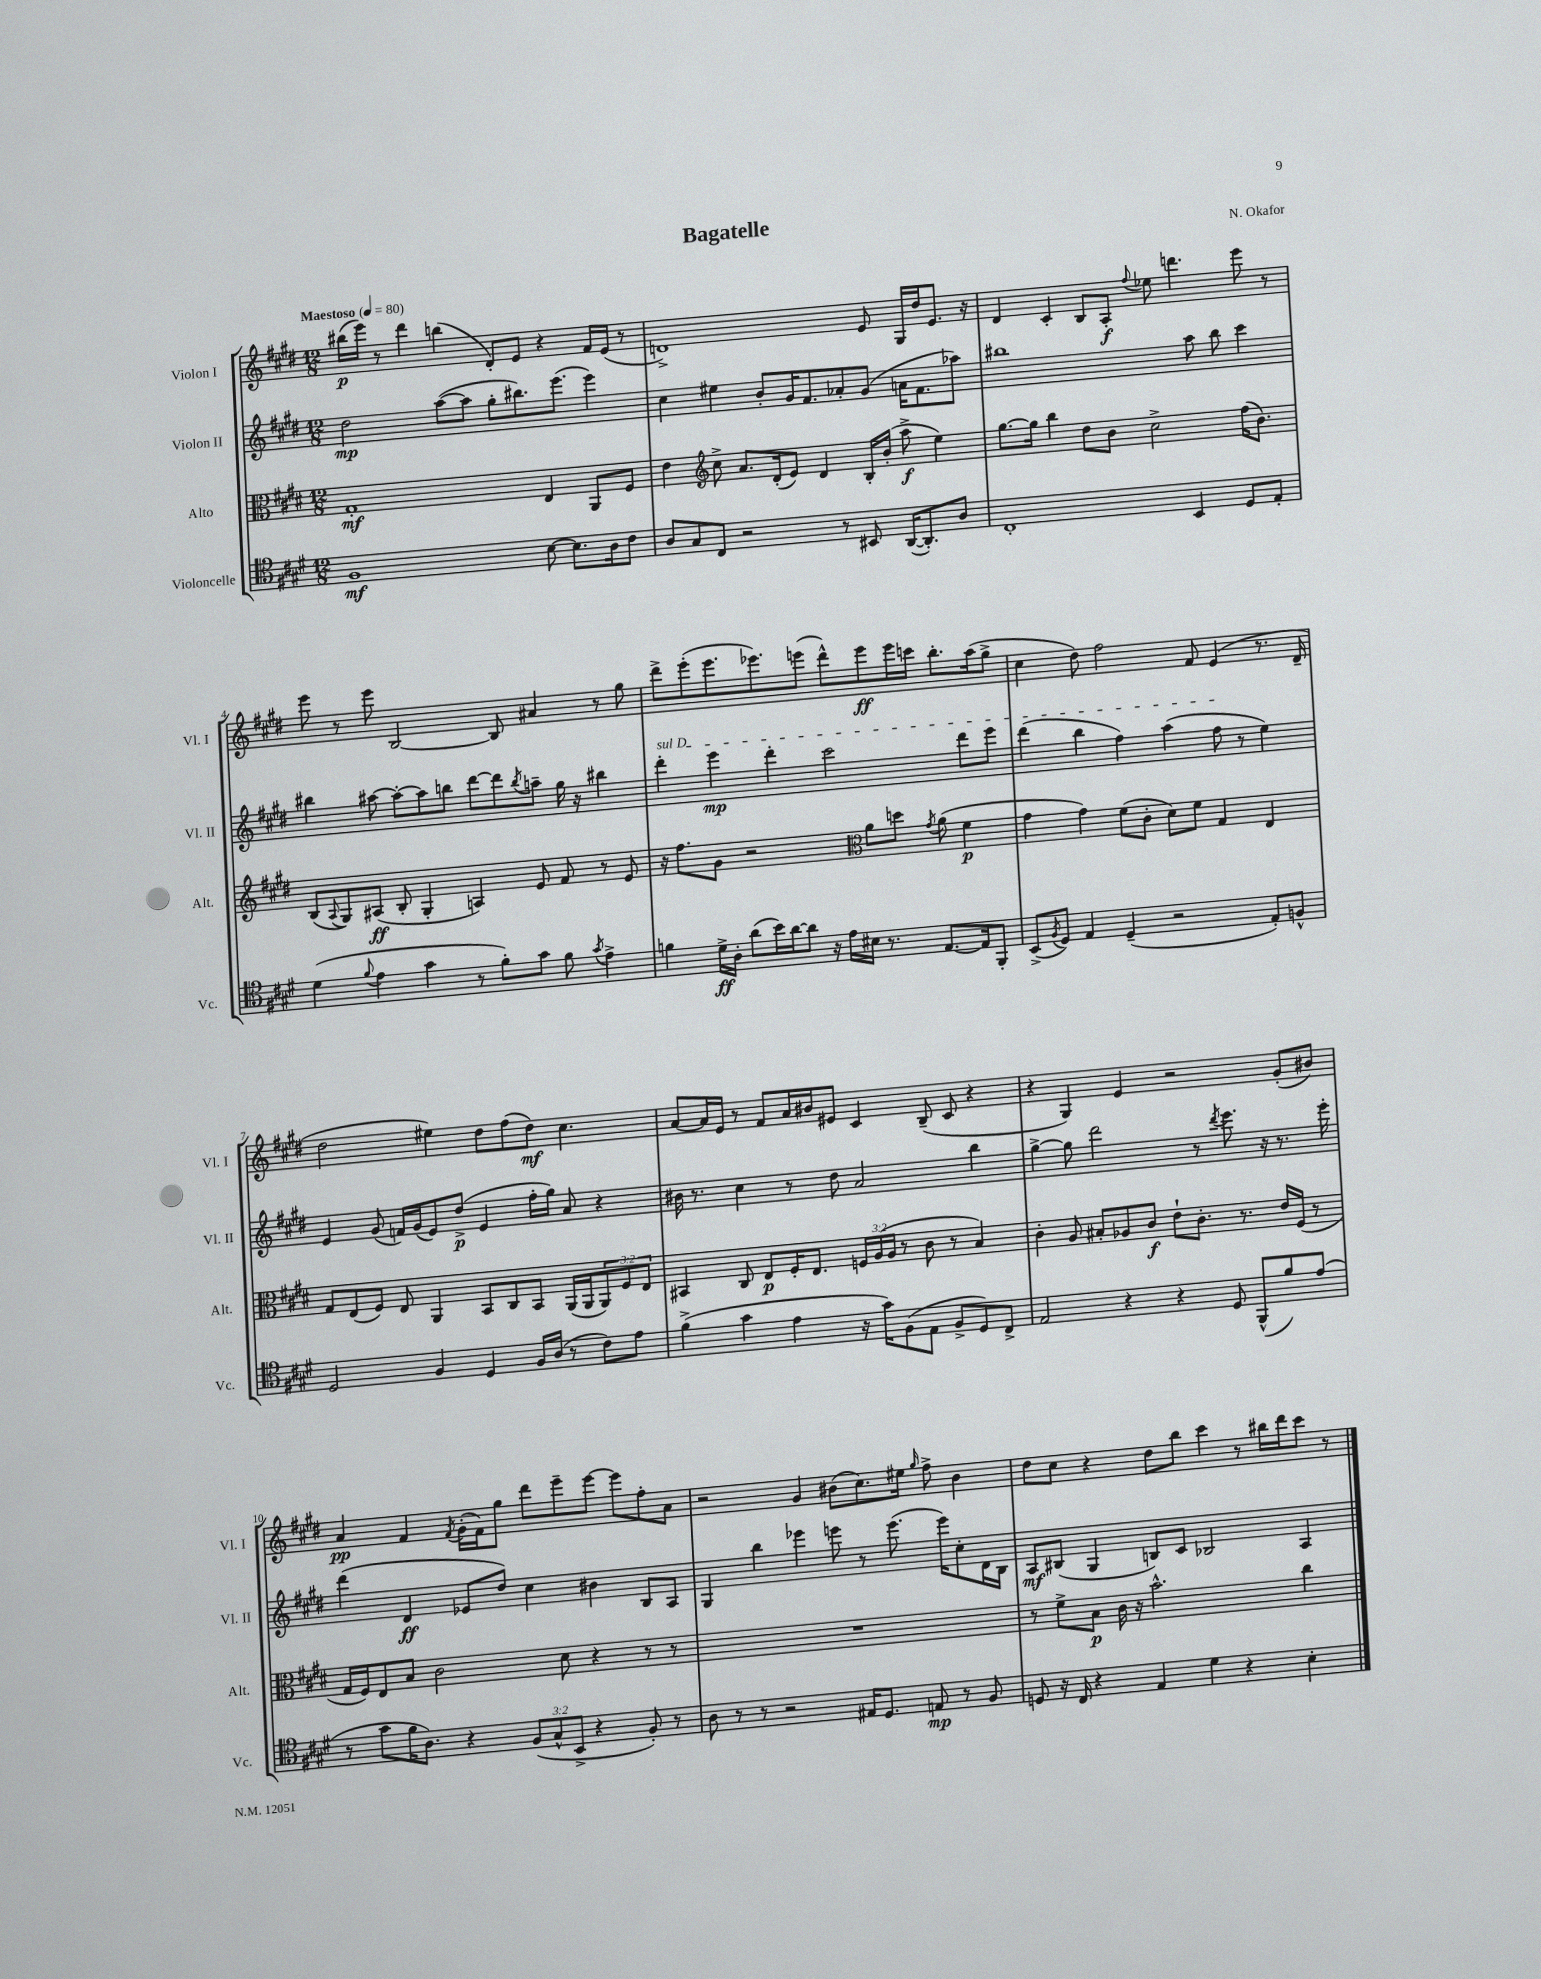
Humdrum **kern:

**kern	**dynam	**kern	**dynam	**kern	**dynam	**kern	**dynam
*part4	*part4	*part3	*part3	*part2	*part2	*part1	*part1
*staff4	*staff4	*staff3	*staff3	*staff2	*staff2	*staff1	*staff1
*I"Violoncelle	*	*I"Alto	*	*I"Violon II	*	*I"Violon I	*
*I'Vc.	*	*I'Alt.	*	*I'Vl. II	*	*I'Vl. I	*
*clefC4	*	*clefC3	*	*clefG2	*	*clefG2	*
*k[f#c#g#d#]	*	*k[f#c#g#d#]	*	*k[f#c#g#d#]	*	*k[f#c#g#d#]	*
*M12/8	*	*M12/8	*	*M12/8	*	*M12/8	*
*MM80	*	*MM80	*	*MM80	*	*MM80	*
=1	=1	=1	=1	=1	=1	=1	=1
!	!	!	!	!	!	!LO:TX:a:B:t=Maestoso	!
1F#	mf	1G#'	mf	2dd#\	mp	(16bb#X\LL	p
.	.	.	.	.	.	16eee\JJ)	.
.	.	.	.	.	.	8r	.
.	.	.	.	.	.	4ddd#\	.
.	.	.	.	([8aa\L	.	(4bbn\	.
.	.	.	.	8aa\J]	.	.	.
.	.	.	.	8gg#'\L	.	8d#'/L)	.
.	.	.	.	8.bb#X\)	.	8e/J	.
[8B\	.	4E/	.	.	.	4r	.
.	.	.	.	(8.eee\J	.	.	.
8.B\L]	.	.	.	.	.	.	.
.	.	8AA/L	.	4eee\)	.	16f#/LL	.
16A\k	.	.	.	.	.	(16e/JJ	.
8c#\J	.	8F#/J	.	.	.	8r	.
=2	=2	=2	=2	=2	=2	=2	=2
8A/L	.	4e\	.	4cc#\	.	1dn^)	.
8G#/	.	.	.	.	.	.	.
*	*	*clefG2	*	*	*	*	*
8C#/J	.	8cc#^\	.	4ee#X\	.	.	.
2r	.	8.a/L	.	.	.	.	.
.	.	.	.	8b'/L	.	.	.
.	.	(16d#'/k	.	.	.	.	.
.	.	8e/J)	.	16g#/K	.	.	.
.	.	.	.	8.f#/	.	.	.
.	.	4d#/	.	.	.	.	.
8r	.	.	.	8a-X'/	.	.	.
8BB#X/	.	16B'/LL	.	(8g#/J	.	8e/	.
.	.	(16b'/JJ	.	.	.	.	.
([16AA/KL	.	8aa^\	f	16an\KL	.	16G#/LL	.
8.AA'/])	.	.	.	8.f#\	.	16dd#/J	.
.	.	4ee\)	.	.	.	8.e/J	.
8A/J	.	.	.	8aa-X\J)	.	.	.
.	.	.	.	.	.	16r	.
=3	=3	=3	=3	=3	=3	=3	=3
1C#'	.	[8.gg#\L	.	1bb#X	.	4d#/	.
.	.	16gg#\Jk]	.	.	.	.	.
.	.	4bb\	.	.	.	4c#'/	.
.	.	8dd#\L	.	.	.	8B/L	.
.	.	8b\J	.	.	.	8A'/J	f
.	.	.	.	.	.	8qqff#/	.
.	.	2cc#^\	.	.	.	8ee-X\	.
.	.	.	.	.	.	4.dddn\	.
4BB/	.	.	.	8aa\	.	.	.
.	.	.	.	8bb#\	.	.	.
8D#/L	.	(16ff#\KL	.	4ccc#\	.	8eee\	.
.	.	8.b\J)	.	.	.	.	.
8E'/J	.	.	.	.	.	8r	.
!!LO:LB:g=z
=4	=4	=4	=4	=4	=4	=4	=4
(4d#\	.	(8B/L	.	4bb#X\	.	8eee\	.
.	.	8qqA/	.	.	.	.	.
.	.	8G#/)	.	.	.	8r	.
8qqf#/	.	.	.	.	.	.	.
4e\	.	(8A#X/J	ff	[8aa#X\	.	8eee\	.
.	.	8B'/	.	8aa#'\L_	.	[2B/	.
4g#\	.	4G#'/	.	8aa#\]	.	.	.
.	.	.	.	8bbn\J	.	.	.
8r	.	4An/)	.	[8ddd#\L	.	.	.
8f#'\L)	.	.	.	8ddd#\]	.	8B/]	.
.	.	.	.	8qbb/	.	.	.
8g#\J	.	8e/	.	8aan~\J	.	4a#X/	.
8f#\	.	8f#/	.	16gg#\	.	.	.
.	.	.	.	16r	.	.	.
8qg#/	.	.	.	.	.	.	.
4e^\	.	8r	.	4bb#X\	.	8r	.
.	.	8e/	.	.	.	8gg#\	.
=5	=5	=5	=5	=5	=5	=5	=5
!	!	!	!	!LO:TX:a:i:t=sul D	!	!	!
4fn\	.	16r	.	4ddd#'\	.	8ddd#^\L	.
.	.	8.ff#\L	.	.	.	.	.
.	.	.	.	.	.	(8eee'\	.
16d#^\LL	ff	8g#\J	.	4eee\	mp	8.eee\	.
16A'\JJ	.	.	.	.	.	.	.
(8a\L	.	2r	.	.	.	.	.
.	.	.	.	.	.	8.eee-X\)	.
16b\L)	.	.	.	4ddd#'\	.	.	.
[16a\J	.	.	.	.	.	.	.
8a\J]	.	.	.	.	.	(8eeen\J	.
16r	.	.	.	2ccc#\	.	8ddd#^^\L)	.
16e\LL	.	.	.	.	.	.	.
*	*	*clefC3	*	*	*	*	*
16B#X\JJ	.	8a\L	.	.	.	8eee\	ff
8.r	.	.	.	.	.	.	.
.	.	8ddn\J	.	.	.	16eee\L	.
.	.	.	.	.	.	16cccn\JJ	.
.	.	8qg#/	.	.	.	.	.
[8.E/L	.	(8a\	.	.	.	8.bb'\L	.
.	.	4f#\	p	8ddd#\L	.	.	.
16E/k]	.	.	.	.	.	(16aa\k	.
8FF#'/J	.	.	.	8eee\J	.	8gg#^\J	.
=6	=6	=6	=6	=6	=6	=6	=6
(8BB^/L	.	4g#\	.	(4ddd#\	.	4cc#\	.
8qF#/	.	.	.	.	.	.	.
8D#/J)	.	.	.	.	.	.	.
4E/	.	4g#\)	.	4bb\	.	8dd#\)	.
.	.	.	.	.	.	2ff#\	.
(4D#~/	.	(8f#\L	.	4ff#\)	.	.	.
.	.	8c#'\J	.	.	.	.	.
2r	.	8d#\L)	.	(4aa\	.	.	.
.	.	8f#\J	.	.	.	8f#/	.
.	.	4G#/	.	8ff#\	.	(4e/	.
.	.	.	.	8r	.	.	.
8E'/L)	.	4E/	.	4ee\)	.	8.r	.
8Fn^^/J	.	.	.	.	.	.	.
.	.	.	.	.	.	16d#~/	.
!!LO:LB:g=z
=7	=7	=7	=7	=7	=7	=7	=7
2D#/	.	8G#/L	.	4e/	.	2dd#\	.
.	.	(8E/	.	.	.	.	.
.	.	8F#/J)	.	(8g#/	.	.	.
.	.	8E/	.	16fn/LL)	.	.	.
.	.	.	.	(16g#/J	.	.	.
4F#/	.	4AA/	.	8e/)	.	4ee#X\)	.
.	.	.	.	(8dd#^/J	p	.	.
4D#/	.	8BB/L	.	4e/	.	8dd#\L	.
.	.	8C#/	.	.	.	(8ff#\	.
16F#/LL	.	8BB/J	.	16ff#'\LL	.	8dd#\J)	mf
(16A/JJ	.	.	.	16gg#\JJ)	.	.	.
8r	.	(16AA/LL	.	8a/	.	4.cc#\	.
.	.	16AA/J	.	.	.	.	.
8c#\L)	.	12AA/)	.	4r	.	.	.
.	.	12F#/	.	.	.	.	.
8e\J	.	.	.	.	.	.	.
.	.	12E/J	.	.	.	.	.
=8	=8	=8	=8	=8	=8	=8	=8
(4f#^\	.	4BB#X/	.	16b#X\	.	[8a/L	.
.	.	.	.	8.r	.	.	.
.	.	.	.	.	.	16a/L]	.
.	.	.	.	.	.	16e/JJ	.
4g#\	.	8C#/	.	4cc#\	.	8r	.
.	.	8E/L	p	.	.	8f#/L	.
4e\	.	16F#'/K	.	8r	.	16a/L	.
.	.	8.E/J	.	.	.	16b#X/J	.
.	.	.	.	8dd#\	.	8e#X/J	.
16r	.	24Fn/LL	.	2a/	.	4c#/	.
.	.	(24A/	.	.	.	.	.
16g#\KL)	.	.	.	.	.	.	.
.	.	24A/JJ	.	.	.	.	.
(8F#\	.	8r	.	.	.	.	.
8E\J	.	8c#\	.	.	.	(8B~/	.
8F#^/L	.	8r	.	.	.	8c#/	.
8D#/)	.	4B/)	.	4bb\	.	4r	.
8C#^/J	.	.	.	.	.	.	.
=9	=9	=9	=9	=9	=9	=9	=9
2E/	.	4c#'\	.	[4gg#^\	.	4r	.
.	.	8A/	.	8gg#\]	.	4G#/)	.
.	.	8B#X'/L	.	2ddd#\	.	.	.
4r	.	8A-X/	.	.	.	4e/	.
.	.	8c#/J	f	.	.	.	.
4r	.	8e`\L	.	.	.	2r	.
.	.	8.c#'\J	.	8r	.	.	.
.	.	.	.	8qddd#/	.	.	.
8D#/	.	.	.	8.eee\	.	.	.
.	.	8.r	.	.	.	.	.
(8FF#^^/L	.	.	.	.	.	.	.
.	.	.	.	16r	.	.	.
8f#/)	.	16e/LL	.	8.r	.	(8g#'/L	.
.	.	(16F#/JJ	.	.	.	.	.
(8e/J	.	8r	.	.	.	8b#X/J)	.
.	.	.	.	16eee'\	.	.	.
!!LO:LB:g=z
=10	=10	=10	=10	=10	=10	=10	=10
8r	.	16G#/LL	.	(4ddd#\	.	4a/	pp
.	.	16F#/J)	.	.	.	.	.
8g#\L	.	8E/	.	.	.	.	.
16f#\K	.	8B/J	.	4d#/	ff	4f#/	.
8.A\J)	.	.	.	.	.	.	.
.	.	2c#\	.	.	.	.	.
.	.	.	.	.	.	8qf#/	.
4r	.	.	.	8e-X/L	.	(16g#'\LL	.
.	.	.	.	.	.	16f#\J)	.
.	.	.	.	8dd#/J)	.	8gg#\J	.
(12F#/L	.	.	.	4cc#\	.	8ddd#\L	.
12G#^^/	.	.	.	.	.	.	.
.	.	8d#\	.	.	.	8eee~\	.
12BB^/J	.	.	.	.	.	.	.
4r	.	4r	.	4b#X\	.	[8eee\J	.
.	.	.	.	.	.	8eee\L]	.
8F#'/)	.	8r	.	8B/L	.	8ff#'\	.
8r	.	8r	.	8A/J	.	8a\J	.
=11	=11	=11	=11	=11	=11	=11	=11
8A\	.	1.r	.	4G#/	.	2r	.
8r	.	.	.	.	.	.	.
8r	.	.	.	4bb\	.	.	.
2r	.	.	.	.	.	.	.
.	.	.	.	4eee-X\	.	4g#/	.
.	.	.	.	8eeen\	.	(8b#X\L	.
16E#X/KL	.	.	.	8r	.	8.cc#\)	.
8.D#/J	.	.	.	.	.	.	.
.	.	.	.	(8.eee\	.	.	.
.	.	.	.	.	.	16ee#X\Jk	.
.	.	.	.	.	.	16qqgg#/	.
8En/	mp	.	.	.	.	8ff#^\	.
.	.	.	.	16eee\KL)	.	.	.
8r	.	.	.	8cc#'\	.	4b#\	.
8F#/	.	.	.	16d#\L	.	.	.
.	.	.	.	16B\JJ	.	.	.
=12	=12	=12	=12	=12	=12	=12	=12
8Dn/	.	8r	.	8A/L	mf	8dd#\L	.
16r	.	8f#^\L	.	(8B#X/J	.	8cc#\J	.
16C#/	.	.	.	.	.	.	.
4r	.	8B\J	p	4G#/	.	4r	.
.	.	16c#\	.	.	.	.	.
.	.	16r	.	.	.	.	.
4E/	.	2.b^^\	.	8Bn/L)	.	8dd#\L	.
.	.	.	.	8c#/J	.	8bb\J	.
4d#\	.	.	.	2B-X/	.	4ccc#\	.
4r	.	.	.	.	.	8r	.
.	.	.	.	.	.	16bb#X\LL	.
.	.	.	.	.	.	16ddd#\J	.
4B'\	.	4cc#\	.	4A/	.	8ccc#\J	.
.	.	.	.	.	.	8r	.
==	==	==	==	==	==	==	==
*-	*-	*-	*-	*-	*-	*-	*-
